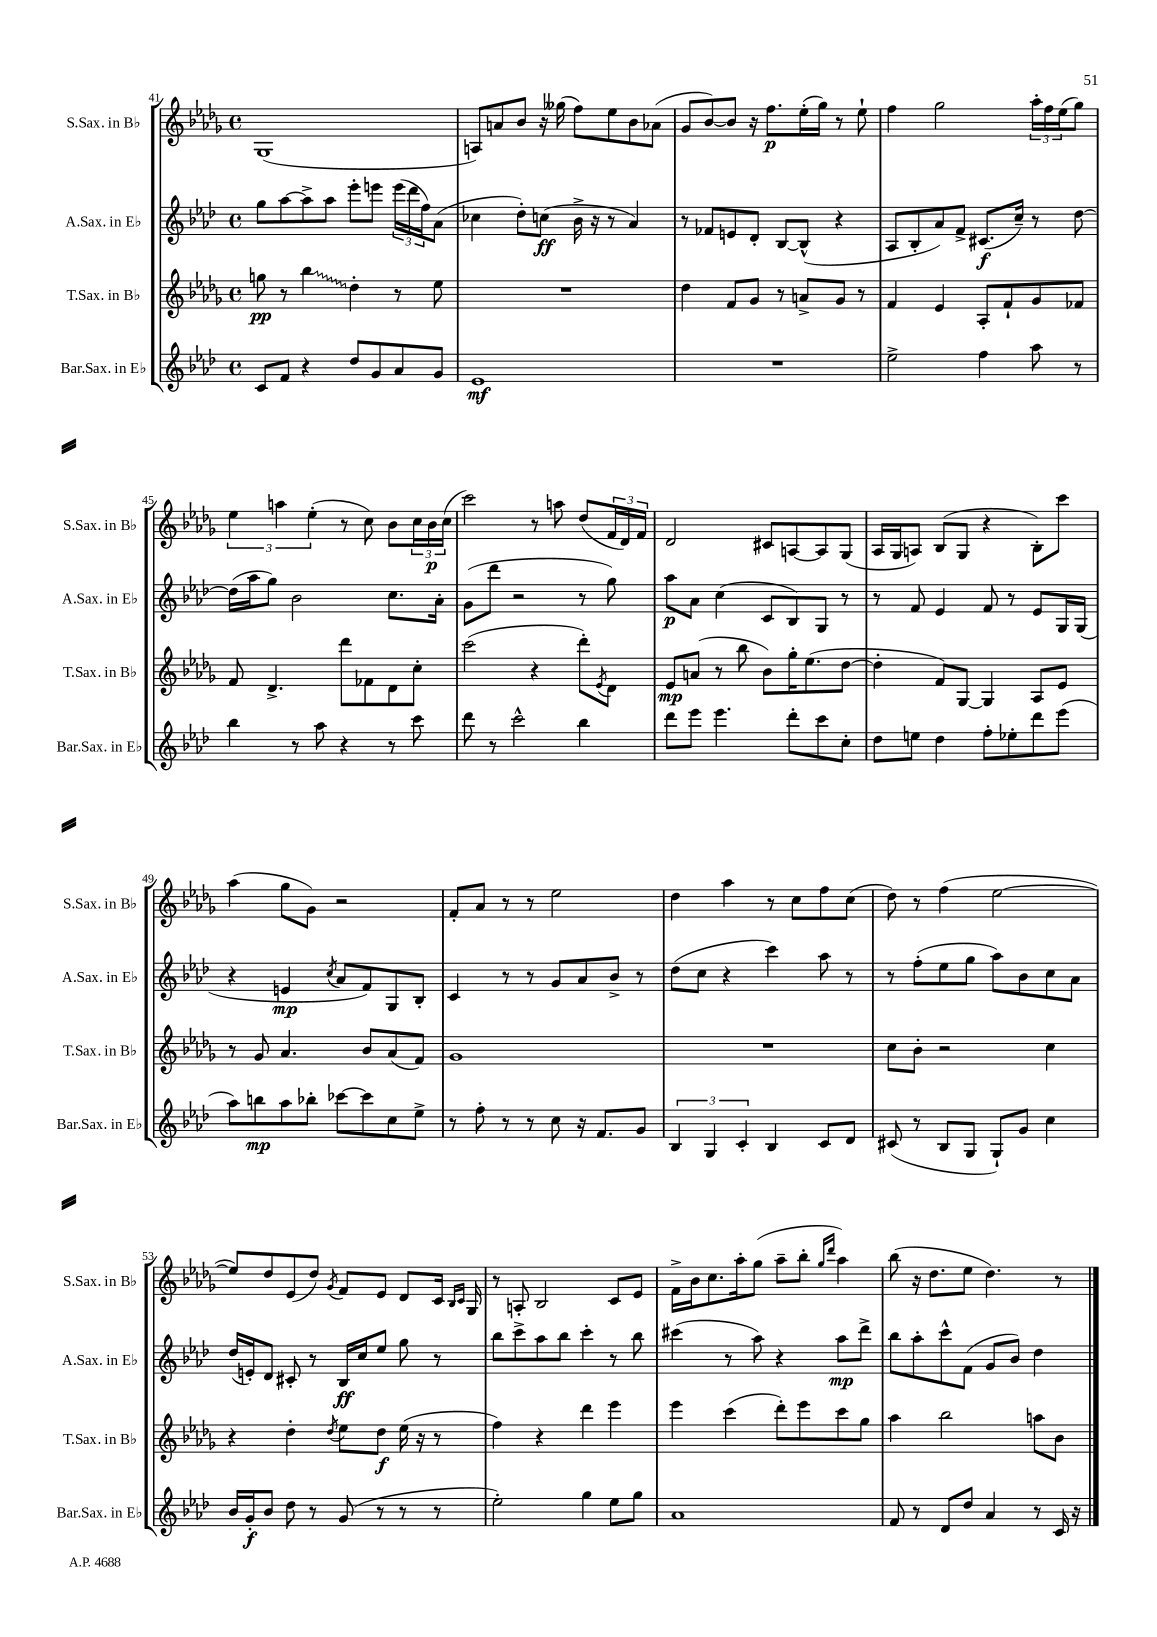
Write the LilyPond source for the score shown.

<<
\new StaffGroup <<
\new Staff = "s0" \with { instrumentName = "S.Sax. in Bb" shortInstrumentName = "S.Sax. in Bb" } {
    \clef treble \key des \major \defaultTimeSignature \time 4/4
    ges1( |
    a8) a'8 bes'8 r16 geses''16( f''8) ees''8 bes'8 aes'8( |
    ges'8 bes'8~) bes'8 r16 f''8.\p ees''16-.( ges''16) r8 ees''8-! |
    f''4 ges''2 \tuplet 3/2 { aes''16-. f''16 ees''16( } ges''8) |
    \tuplet 3/2 { ees''4 a''4 ees''4-.( } r8 c''8) bes'8 \tuplet 3/2 { c''16 bes'16\p c''16( } |
    c'''2) r8 a''8 des''8( \tuplet 3/2 { f'16 des'16) f'16 } |
    des'2 cis'8 a8~ a8 ges8( |
    aes16 ges16 a8) bes8( ges8 r4 bes8-.) c'''8 |
    aes''4( ges''8 ges'8) r2 |
    f'8-. aes'8 r8 r8 ees''2 |
    des''4 aes''4 r8 c''8 f''8 c''8( |
    des''8) r8 f''4( ees''2~ |
    ees''8) des''8 ees'8( des''8) \acciaccatura { ges'8 } f'8 ees'8 des'8 c'16 \grace { bes16 c'16 } ges16 |
    r8 a8-. bes2 c'8 ees'8 |
    f'16-> bes'16 c''8. aes''16-. ges''8( aes''8-- bes''8-. \grace { ges''16 des'''16 } aes''4) |
    bes''8( r16 des''8. ees''8 des''4.) r8 \bar "|." |
}
\new Staff = "s1" \with { instrumentName = "A.Sax. in Eb" shortInstrumentName = "A.Sax. in Eb" } {
    \clef treble \key aes \major \defaultTimeSignature \time 4/4
    g''8 aes''8~ aes''8-> aes''8 ees'''8-. e'''8 \tuplet 3/2 { e'''16( des'''16 f''16) } aes'8( |
    ces''4 des''8-.) c''8\ff( bes'16-> r16 r8 aes'4) |
    r8 fes'8 e'8 des'8-. bes8~ bes8-^( r4 |
    aes8 bes8-. aes'8) f'8-> cis'8.\f( c''16--) r8 des''8~ |
    des''16( aes''16 g''8) bes'2 c''8. aes'16-. |
    g'8( des'''8 r2 r8 g''8) |
    aes''8\p aes'8 c''4( c'8 bes8) g8 r8 |
    r8 f'8 ees'4 f'8 r8 ees'8 g16 g16( |
    r4 e'4\mp \acciaccatura { c''8 } aes'8 f'8) g8 bes8-. |
    c'4 r8 r8 g'8 aes'8 bes'8-> r8 |
    des''8( c''8 r4 c'''4) aes''8 r8 |
    r8 f''8-.( ees''8 g''8 aes''8) bes'8 c''8 aes'8 |
    des''16( e'16-.) des'8 cis'8-. r8 bes16\ff c''16 ees''8 g''8 r8 |
    bes''8 c'''8-> aes''8 bes''8 c'''4-. r8 bes''8 |
    cis'''4( r8 aes''8) r4 aes''8\mp des'''8-> |
    bes''8 aes''8-. c'''8-^ f'8( g'8 bes'8) des''4 \bar "|." |
}
\new Staff = "s2" \with { instrumentName = "T.Sax. in Bb" shortInstrumentName = "T.Sax. in Bb" } {
    \clef treble \key des \major \defaultTimeSignature \time 4/4
    g''8\pp r8 \once \override Glissando.style = #'zigzag bes''4\glissando des''4-. r8 ees''8 |
    R1 |
    des''4 f'8 ges'8 r8 a'8-> ges'8 r8 |
    f'4 ees'4 aes8-. f'8-! ges'8 fes'8 |
    f'8 des'4.-> des'''8 fes'8 des'8 c''8-. |
    c'''2( r4 des'''8-.) \acciaccatura { ees'8 } des'8 |
    ees'8\mp a'8( r8 bes''8 bes'8) ges''16-. ees''8.( des''8~ |
    des''4-. f'8) ges8~ ges4 aes8 ees'8 |
    r8 ges'8 aes'4. bes'8 aes'8( f'8) |
    ges'1 |
    R1 |
    c''8 bes'8-. r2 c''4 |
    r4 des''4-. \acciaccatura { des''8 } ees''8 des''8\f ees''16( r16 r8 |
    f''4) r4 des'''4 ees'''4 |
    ees'''4 c'''4( des'''8-.) ees'''8 c'''8 ges''8 |
    aes''4 bes''2 a''8 bes'8 \bar "|." |
}
\new Staff = "s3" \with { instrumentName = "Bar.Sax. in Eb" shortInstrumentName = "Bar.Sax. in Eb" } {
    \clef treble \key aes \major \defaultTimeSignature \time 4/4
    c'8 f'8 r4 des''8 g'8 aes'8 g'8 |
    ees'1\mf |
    R1 |
    ees''2-> f''4 aes''8 r8 |
    bes''4 r8 aes''8 r4 r8 c'''8 |
    des'''8 r8 c'''2-^ bes''4 |
    des'''8 ees'''8 ees'''4. des'''8-. c'''8 c''8-. |
    des''8 e''8 des''4 f''8-. ees''8-. des'''8 ees'''8( |
    aes''8) b''8\mp aes''8 bes''8-. ces'''8~ ces'''8 c''8 ees''8-> |
    r8 f''8-. r8 r8 c''8 r16 f'8. g'8 |
    \tuplet 3/2 { bes4 g4 c'4-. } bes4 c'8 des'8 |
    cis'8( r8 bes8 g8 g8-!) g'8 c''4 |
    bes'16 g'16-.\f bes'8 des''8 r8 g'8( r8 r8 r8 |
    ees''2-.) g''4 ees''8 g''8 |
    aes'1 |
    f'8 r8 des'8 des''8 aes'4 r8 c'16 r16 \bar "|." |
}
>>
>>
\layout { \context { \Score currentBarNumber = #41 } }
